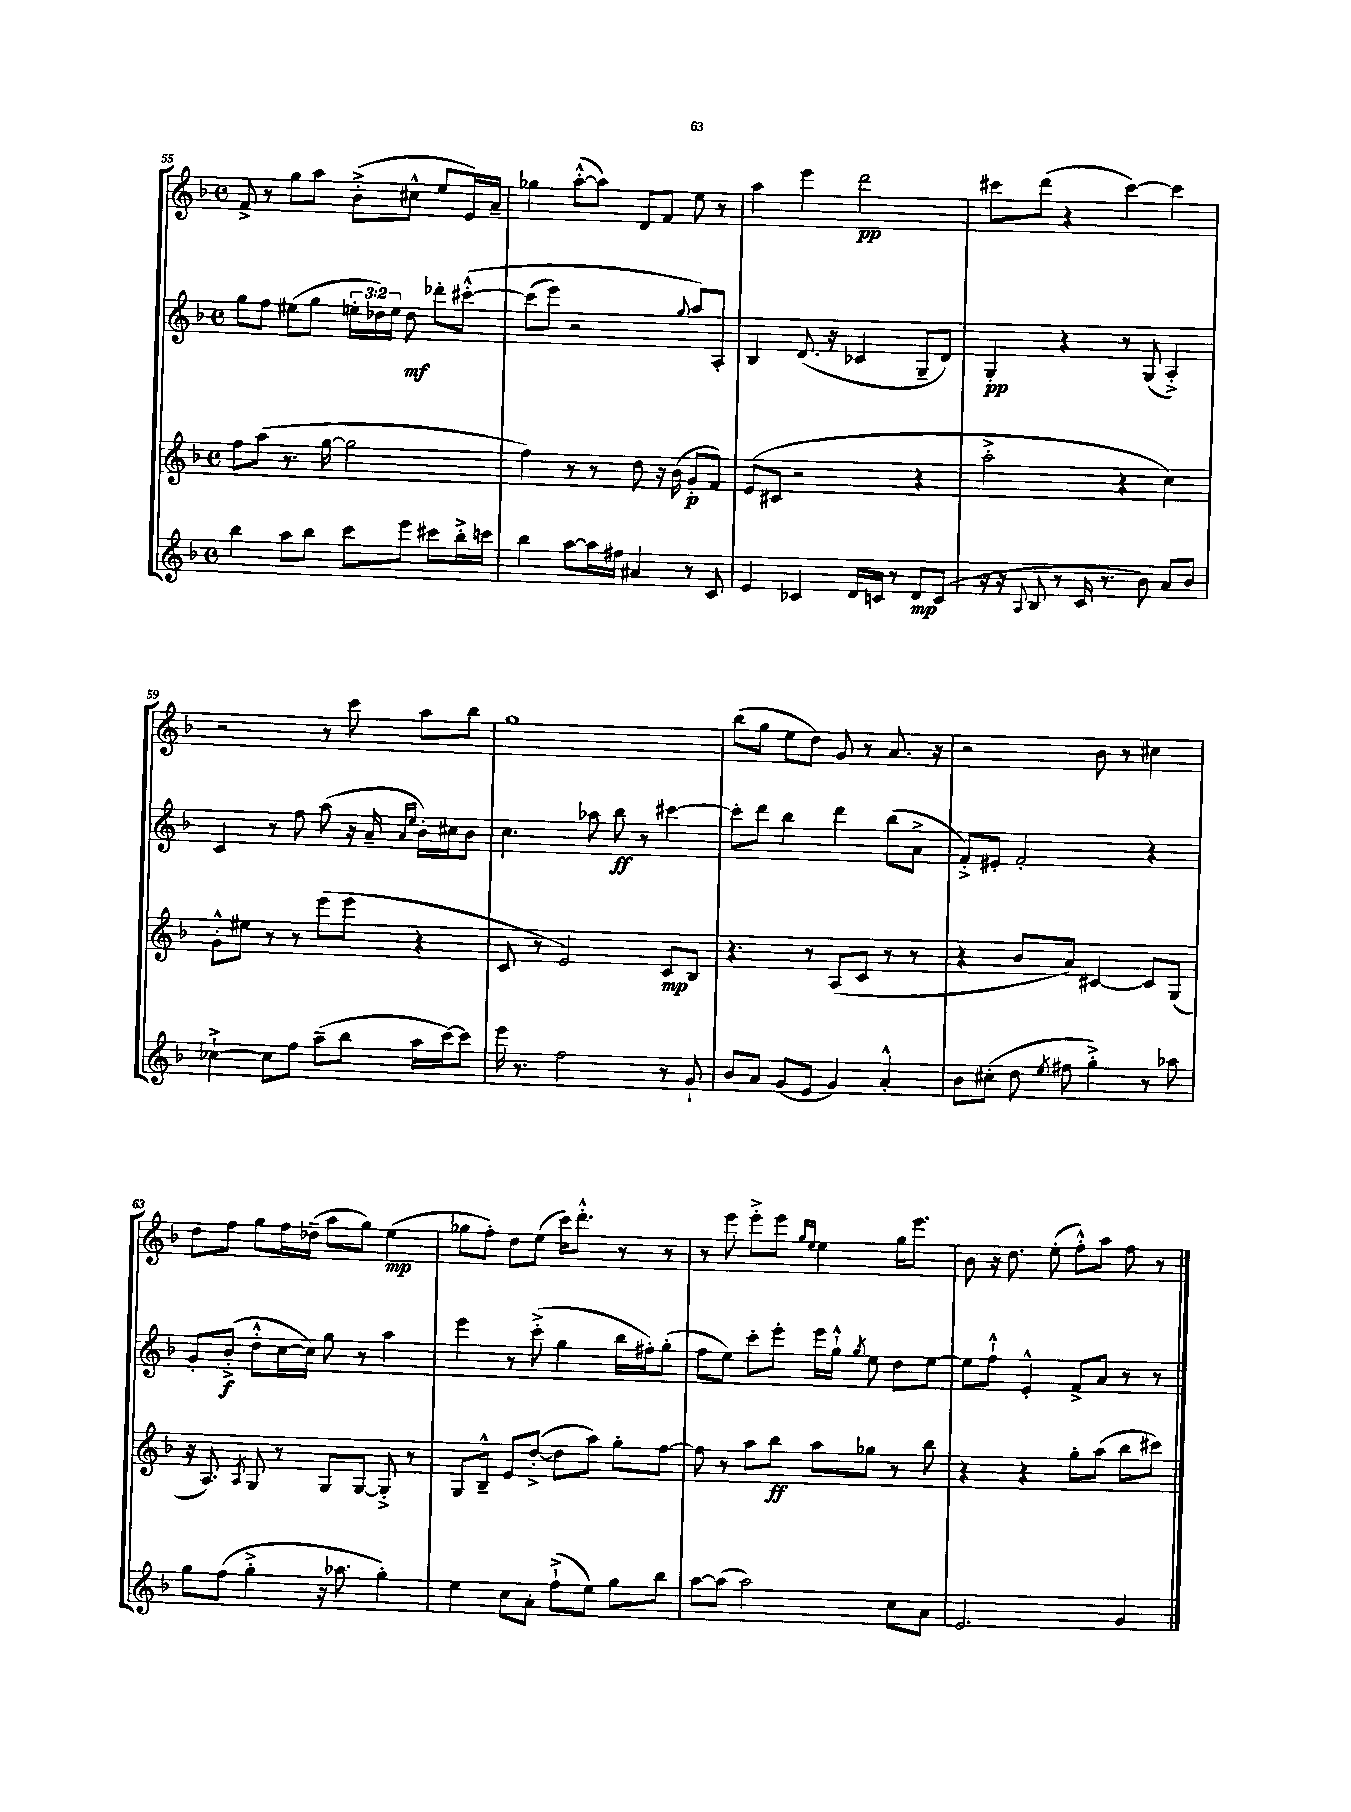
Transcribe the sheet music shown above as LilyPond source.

<<
\new StaffGroup <<
\new Staff = "s0" {
    \clef treble \key f \major \defaultTimeSignature \time 4/4
    \autoBeamOff f'8-> r8 g''8[ a''8] bes'8[-.->( cis''8]-^ e''8[ e'16) a'16]-- |
    ges''4 a''8[~-.-^( a''8]) d'8[ f'8] e''8 r8 |
    a''4 e'''4 d'''2\pp |
    cis'''8[ d'''8]( r4 cis'''4~) cis'''4 |
    r2 r8 c'''8 a''8[ bes''8] |
    g''1 |
    bes''8[( g''8] e''8[ d''8]) g'8 r8 a'8. r16 |
    r2 bes'8 r8 cis''4 |
    d''8[ f''8] g''8[ f''16 des''16]--( a''8[ g''8]) e''4\mp( |
    ges''8[ f''8]-.) d''8[ e''8]( c'''16[) d'''8.]-.-^ r8 r8 |
    r8 e'''8 e'''8[-.-> e'''8] \grace { g''16[ e''16] } e''4 g''16[ e'''8.] |
    bes'8 r16 d''8. e''8-.( f''8[-.-^) a''8] f''8 r8 \bar "|." |
}
\new Staff = "s1" {
    \clef treble \key f \major \defaultTimeSignature \time 4/4 \override Staff.TupletNumber.text = #tuplet-number::calc-fraction-text
    \autoBeamOff g''8[ f''8] eis''8[( g''8] \tuplet 3/2 { e''16[-. des''16) e''16] } des''8\mf des'''8[-. cis'''8]~-.-^\( |
    cis'''8[( e'''8]) r2 \appoggiatura { g''8 } a''8[\) a8]-. |
    bes4 d'8.( r16 ces'4 g8[-- d'8]) |
    g4-.\pp r4 r8 g8( a4-.->) |
    c'4 r8 f''8 a''8( r16 a'16-- \grace { a'16[ e''16] } bes'16[-.) cis''16 bes'8] |
    c''4. aes''8 bes''8\ff r8 cis'''4~ |
    cis'''8[-. d'''8] bes''4 d'''4 bes''8[( a'8]-> |
    f'8[-.->) eis'8]-. f'2-. r4 |
    g'8[-. bes'8]-.->\f( d''8[-.-^ c''16~ c''16]) g''8 r8 a''4 |
    e'''4 r8 c'''8-.->( g''4 bes''16[ fis''16-.) g''8]-.( |
    f''8[ e''8]) c'''8[-. e'''8]-. e'''16[ g''16]-!-^ \acciaccatura { g''8 } e''8 d''8[ e''8]~ |
    e''8[ f''8]-!-^ e'4-.-^ f'8[-> a'8] r8 r8 \bar "|." |
}
\new Staff = "s2" {
    \clef treble \key f \major \defaultTimeSignature \time 4/4
    \autoBeamOff f''8[ a''8]( r8. g''16~ g''2 |
    f''4) r8 r8 d''8 r16 bes'16( g'8[-.\p f'8]) |
    e'8[( cis'8] r2 r4 |
    a''2-.-> r4 c''4) |
    g'8[-.-^ eis''8] r8 r8 e'''8[( e'''8] r4 |
    c'8 r8 e'2) c'8[\mp bes8] |
    r4. r8 a8[( c'8] r8 r8 |
    r4 bes'8[ a'8]) cis'4~ cis'8[ g8]( |
    r16 a8.) \acciaccatura { a8 } g8 r8 g8[ g8]~ g8-.-> r8 |
    g8[ bes8]---^ e'8[ d''8]~-.->( d''8[ a''8]) g''8[-. f''8]~ |
    f''8 r8 a''8[ bes''8]\ff a''8[ ges''8] r8 bes''8 |
    r4 r4 g''8[-. a''8]( bes''8[ cis'''8]) \bar "|." |
}
\new Staff = "s3" {
    \clef treble \key f \major \defaultTimeSignature \time 4/4
    \autoBeamOff bes''4 a''8[ bes''8] c'''8[ e'''8] cis'''8[ bes''16-.-> c'''16] |
    bes''4 a''8[~ a''16 fis''16] ais'4 r8 c'8 |
    e'4 ces'4 d'16[ c'16] r8 d'8[\mp c'8]( |
    r16 r16 \appoggiatura { a8 } bes8 r8 c'16 r8. bes'8) a'8[ bes'8] |
    ces''4~-!-> ces''8[ f''8] a''8[--( bes''8] a''16[ c'''16~) c'''8] |
    e'''16 r8. f''2 r8 g'8-! |
    bes'8[ a'8] g'8[( e'8] g'4) a'4-.-^ |
    bes'8[ cis''8]-.( d''8 \acciaccatura { e''8 } fis''8 g''4-.->) r8 aes''8 |
    g''8[ f''8]( g''4-.-> r16 aes''8. g''4-.) |
    e''4 c''8[ a'8]-. f''8[-!->( e''8]) g''8[ bes''8] |
    a''8[~ a''8]( a''2) c''8[ a'8] |
    e'2. g'4 \bar "|." |
}
>>
>>
\layout { \context { \Score currentBarNumber = #55 } }
